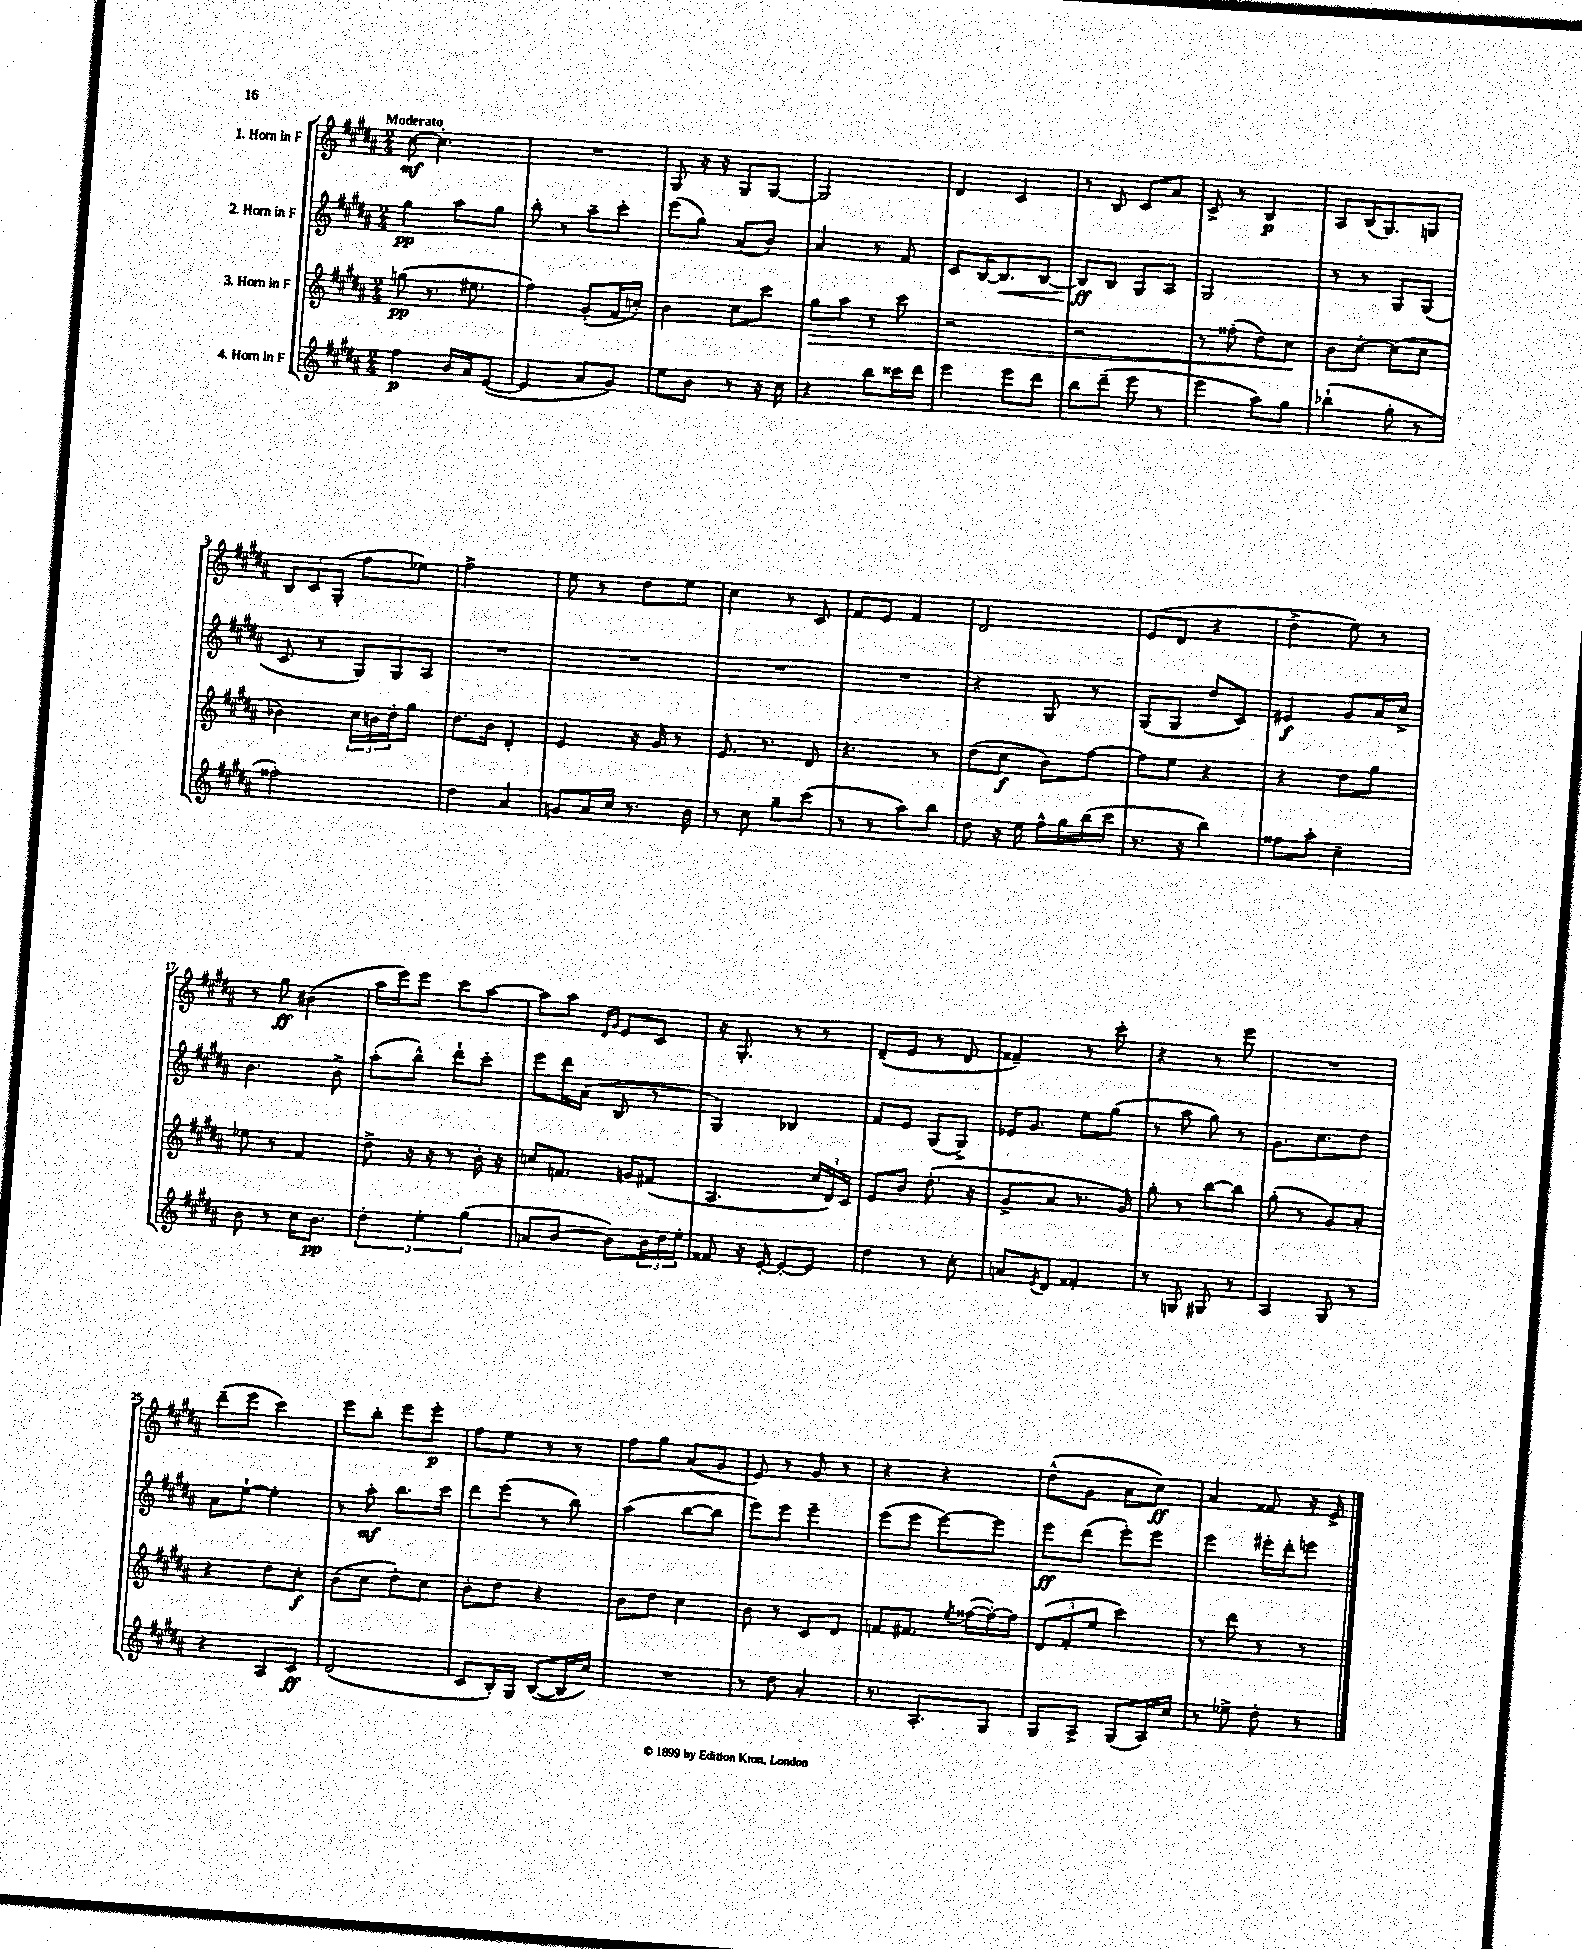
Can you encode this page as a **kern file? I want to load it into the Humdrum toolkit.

**kern	**dynam	**kern	**dynam	**kern	**dynam	**kern	**dynam
*part4	*part4	*part3	*part3	*part2	*part2	*part1	*part1
*staff4	*staff4	*staff3	*staff3	*staff2	*staff2	*staff1	*staff1
*I"4. Horn in F	*	*I"3. Horn in F	*	*I"2. Horn in F	*	*I"1. Horn in F	*
*clefG2	*	*clefG2	*	*clefG2	*	*clefG2	*
*k[f#c#g#d#a#]	*	*k[f#c#g#d#a#]	*	*k[f#c#g#d#a#]	*	*k[f#c#g#d#a#]	*
*M2/4	*	*M2/4	*	*M2/4	*	*M2/4	*
=1	=1	=1	=1	=1	=1	=1	=1
!	!	!	!	!	!	!LO:TX:a:B:t=Moderato	!
4ff#\	p	(8ggn\	pp	4gg#\	pp	[8cc#\	mf
.	.	8.r	.	.	.	4.cc#'\]	.
16b/LL	.	.	.	8aa#\L	.	.	.
16a#/J	.	8.ee#X\	.	.	.	.	.
([8e/J	.	.	.	8gg#\J	.	.	.
=2	=2	=2	=2	=2	=2	=2	=2
4e/]	.	4ff#\)	.	8bb'\	.	2r	.
.	.	.	.	8r	.	.	.
8a#/L	.	(8g#'/L	.	8aa#~\L	.	.	.
8g#/J)	.	16f#/L	.	8ccc#'\J	.	.	.
.	.	16ccn'/JJ)	.	.	.	.	.
=3	=3	=3	=3	=3	=3	=3	=3
8ee\L	.	4b\	.	(8eee\L	.	8G#/	.
8b\J	.	.	.	8gg#\J)	.	16r	.
.	.	.	.	.	.	16r	.
8r	.	8cc#\L	.	(8a#/L	.	8G#/L	.
16r	.	8ccc#\J	.	8b/J)	.	[8G#/J	.
16cc#\	.	.	.	.	.	.	.
=4	=4	=4	=4	=4	=4	=4	=4
!	!	!	!LO:HP:b	!	!	!	!
4r	.	8gg#\L	>	4a#/	.	2G#/]	.
.	.	8aa#\J	.	.	.	.	.
8bb\L	.	8r	.	8r	.	.	.
16ccc##X\L	.	8ccc#\	.	8f#/	.	.	.
16ddd#\JJ	.	.	.	.	.	.	.
=5	=5	=5	=5	=5	=5	=5	=5
4eee\	.	2r	.	8c#/L	.	4d#/	.
.	.	.	.	[16B/K	.	.	.
!	!	!	!	!	!LO:HP:b	!	!
.	.	.	.	8.B/]	<	.	.
8eee\L	.	.	.	.	.	4c#/	.
8ddd#\J	.	.	.	[8B/J	.	.	.
=6	=6	=6	=6	=6	=6	=6	=6
8bb\L	.	2r	.	8B/L]	ff	8r	.
(8ddd#~\J	.	.	.	8B/J	[	8B/	.
8eee\	.	.	.	8G#/L	.	8c#/L	.
8r	.	.	.	8A#/J	.	8a#/J	.
=7	=7	=7	=7	=7	=7	=7	=7
4eee\	.	8r	.	2G#/	.	8c#^/	.
.	.	(8ff##X'\	.	.	.	8r	.
8aa#\L)	.	8dd#\L)	.	.	.	4B/	p
8gg#\J	.	8cc#\J	.	.	.	.	.
.	.	.	]	.	.	.	.
=8	=8	=8	=8	=8	=8	=8	=8
(4bb-X`\	.	8b\L	.	8r	.	8A#/L	.
.	.	[8cc#'\J	.	8r	.	(16B/K	.
.	.	.	.	.	.	8.G#/)	.
8gg#'\	.	(8cc#\L]	.	8G#/L	.	.	.
8r	.	8cc#\J	.	(8G#/J	.	8Gn/J	.
!!LO:LB:g=z
=9	=9	=9	=9	=9	=9	=9	=9
2ff##X'\)	.	4b-X\)	.	8c#/	.	12B/L	.
.	.	.	.	.	.	12c#/	.
.	.	.	.	8r	.	.	.
.	.	.	.	.	.	(12G#'/J	.
.	.	24cc#\LL	.	12G#/L)	.	8ff#\L	.
.	.	24bn\	.	.	.	.	.
.	.	24dd#'\J	.	12G#/	.	.	.
.	.	8gg#\J	.	.	.	8ee-X\J)	.
.	.	.	.	12A#/J	.	.	.
=10	=10	=10	=10	=10	=10	=10	=10
4dd#\	.	8.dd#\L	.	2r	.	2ff#^\	.
.	.	16b\Jk	.	.	.	.	.
4a#/	.	4d#'/	.	.	.	.	.
=11	=11	=11	=11	=11	=11	=11	=11
8gn/L	.	4e/	.	2r	.	8ee\	.
16a#/L	.	.	.	.	.	8r	.
16cc#/JJ	.	.	.	.	.	.	.
8.r	.	16r	.	.	.	8dd#\L	.
.	.	16g#/	.	.	.	.	.
.	.	8r	.	.	.	8ee\J	.
16b\	.	.	.	.	.	.	.
=12	=12	=12	=12	=12	=12	=12	=12
8r	.	8.e/	.	2r	.	4cc#\	.
8cc#\	.	.	.	.	.	.	.
.	.	8.r	.	.	.	.	.
8gg#~\L	.	.	.	.	.	8r	.
(8ccc#\J	.	8d#/	.	.	.	8c#/	.
=13	=13	=13	=13	=13	=13	=13	=13
8r	.	4.r	.	2r	.	8f#/L	.
8r	.	.	.	.	.	8e/J	.
8aa#\L)	.	.	.	.	.	4f#/	.
8bb\J	.	8r	.	.	.	.	.
=14	=14	=14	=14	=14	=14	=14	=14
8dd#\	.	(8dd#\L	.	4r	.	2d#/	.
16r	.	8cc#\J	f	.	.	.	.
16ee\	.	.	.	.	.	.	.
16ff#^^\LL	.	8b\L)	.	8G#/	.	.	.
16gg#\	.	.	.	.	.	.	.
(16bb\	.	[8ff#\J	.	8r	.	.	.
16ccc#\JJ	.	.	.	.	.	.	.
=15	=15	=15	=15	=15	=15	=15	=15
8.r	.	8ff#\L]	.	(8G#/L	.	(8e/L	.
.	.	8ee\J	.	8G#/J	.	8d#/J	.
16r	.	.	.	.	.	.	.
4bb\)	.	4r	.	8dd#/L	.	4r	.
.	.	.	.	8c#/J)	.	.	.
=16	=16	=16	=16	=16	=16	=16	=16
8ff##X\L	.	4r	.	4e#X/	f	4dd#^\	.
8aa#'\J	.	.	.	.	.	.	.
4cc#~\	.	8dd#\L	.	8g#/L	.	8ee\)	.
.	.	8gg#\J	.	16a#/L	.	8r	.
.	.	.	.	16cc#^/JJ	.	.	.
!!LO:LB:g=z
=17	=17	=17	=17	=17	=17	=17	=17
8b\	.	8ee-X\	.	4.b\	.	8r	.
8r	.	8r	.	.	.	8gg#\	ff
16cc#\KL	.	4f#/	.	.	.	(4b#X\	.
8.b\J	pp	.	.	.	.	.	.
.	.	.	.	8b^\	.	.	.
=18	=18	=18	=18	=18	=18	=18	=18
6dd#'\	.	8dd#^\	.	(8aa#'\L	.	16aa#\LL	.
.	.	.	.	.	.	16eee\J)	.
.	.	16r	.	8bb^^\J)	.	8eee\J	.
6ee'\	.	.	.	.	.	.	.
.	.	16r	.	.	.	.	.
.	.	8r	.	8ddd#`\L	.	8ccc#\L	.
(6gg#\	.	.	.	.	.	.	.
.	.	16b'\	.	8ccc#'\J	.	[8aa#\J	.
.	.	16r	.	.	.	.	.
=19	=19	=19	=19	=19	=19	=19	=19
8an/L	.	8ccn/L	.	8eee\L	.	8aa#\L]	.
[8b/J	.	8.fn/J	.	16ddd#\L	.	8aa#\J	.
.	.	.	.	(16a#\JJ	.	.	.
.	.	.	.	.	.	16qqd#/LL	.
.	.	.	.	.	.	16qqg#/JJ	.
8b\L])	.	.	.	8B/	.	8e/L	.
.	.	16gn/KL	.	.	.	.	.
24b\L	.	(8f#X/J	.	8r	.	8c#/J	.
24dd#\	.	.	.	.	.	.	.
24ee'\JJ	.	.	.	.	.	.	.
=20	=20	=20	=20	=20	=20	=20	=20
8f##X/	.	4.A#/	.	4G#/)	.	16r	.
.	.	.	.	.	.	8.G#'/	.
16r	.	.	.	.	.	.	.
[16e'/	.	.	.	.	.	.	.
8e'/L_	.	.	.	4B-X/	.	8r	.
8e/J]	.	24cc#/LL	.	.	.	8r	.
.	.	24d#/)	.	.	.	.	.
.	.	24c#/JJ	.	.	.	.	.
=21	=21	=21	=21	=21	=21	=21	=21
4dd#\	.	8e/L	.	8f#/L	.	(8d#~/L	.
.	.	8b/J	.	8e/J	.	8e/J	.
8r	.	(8.dd#'\	.	(8G#/L	.	8r	.
8cc#'\	.	.	.	8G#^/J)	.	8d#/	.
.	.	16r	.	.	.	.	.
=22	=22	=22	=22	=22	=22	=22	=22
8an/L	.	8g#^/L	.	16e-X/KL	.	4f##X~/)	.
.	.	.	.	8.g#/J	.	.	.
8qe/	.	.	.	.	.	.	.
8d#/J	.	8a#/J	.	.	.	.	.
4f##X'/	.	8.r	.	8ee\L	.	8r	.
.	.	.	.	(8gg#\J	.	8ccc#'\	.
.	.	16g#/)	.	.	.	.	.
=23	=23	=23	=23	=23	=23	=23	=23
8r	.	8gg#'\	.	8r	.	4r	.
8Gn/	.	8r	.	8aa#\	.	.	.
8G#X/	.	[8bb\L	.	8gg#\)	.	8r	.
8r	.	8bb\J]	.	8r	.	8eee\	.
=24	=24	=24	=24	=24	=24	=24	=24
4A#/	.	(8gg#'\	.	8.g#\L	.	2r	.
.	.	8r	.	.	.	.	.
.	.	.	.	8.cc#\	.	.	.
8G#/	.	8g#/L)	.	.	.	.	.
8r	.	8a#'/J	.	8dd#\J	.	.	.
!!LO:LB:g=z
=25	=25	=25	=25	=25	=25	=25	=25
4r	.	4r	.	8a#\L	.	(8ddd#~\L	.
.	.	.	.	[8ee`\J	.	8eee\J	.
8A#/L	.	8dd#\L	.	4ee'\]	.	4ccc#\)	.
8c#/J	ff	8cc#'\J	f	.	.	.	.
=26	=26	=26	=26	=26	=26	=26	=26
(2d#/	.	(8b\L	.	8r	.	8eee\L	.
.	.	8cc#\J	.	8aa#'\	mf	8bb'\J	.
.	.	8dd#'\L)	.	8.bb\L	.	8eee\L	.
.	.	8cc#\J	.	.	.	8eee'\J	p
.	.	.	.	16ccc#\Jk	.	.	.
=27	=27	=27	=27	=27	=27	=27	=27
8c#/L	.	8b'\L	.	8ddd#\L	.	8ff#\L	.
16B'/L)	.	8dd#\J	.	(8eee\J	.	8ee\J	.
16G#/JJ	.	.	.	.	.	.	.
([8B/L	.	4r	.	8r	.	8r	.
16B/L]	.	.	.	8bb\)	.	8r	.
16cc#/JJ)	.	.	.	.	.	.	.
=28	=28	=28	=28	=28	=28	=28	=28
2r	.	8b\L	.	(4aa#\	.	8ff#\L	.
.	.	8dd#\J	.	.	.	8gg#\J	.
.	.	4cc#\	.	[8bb\L	.	(8a#/L	.
.	.	.	.	8bb\J]	.	8g#/J	.
=29	=29	=29	=29	=29	=29	=29	=29
8r	.	8b\	.	8eee\L)	.	8e/)	.
8dd#\	.	8r	.	8eee\J	.	8r	.
4a#'/	.	8c#/L	.	4eee~\	.	8g#/	.
.	.	8d#/J	.	.	.	8r	.
=30	=30	=30	=30	=30	=30	=30	=30
8.r	.	8fn/L	.	(8eee\L	.	4r	.
.	.	8.f#X/J	.	8eee\J	.	.	.
8.A#'/L	.	.	.	.	.	.	.
.	.	.	.	[8eee\L)	.	4r	.
.	.	8qee/	.	.	.	.	.
.	.	([16ff##X\LL	.	.	.	.	.
8G#/J	.	16ff##'\_)	.	8eee\J]	.	.	.
.	.	16ff##\JJ]	.	.	.	.	.
=31	=31	=31	=31	=31	=31	=31	=31
8G#/L	.	(12d#/L	.	8eee\L	ff	(8dd#^^\L	.
.	.	12f#'/	.	.	.	.	.
8A#^/J	.	.	.	(8ddd#\J	.	8g#\J	.
.	.	12ee/J	.	.	.	.	.
(8G#/L	.	4ccc#\)	.	8eee'\L)	.	8a#\L	.
16A#/L)	.	.	.	8eee\J	.	8cc#\J)	ff
16cc#/JJ	.	.	.	.	.	.	.
=32	=32	=32	=32	=32	=32	=32	=32
8r	.	8r	.	4eee\	.	4a#/	.
8ee-X^\	.	8ddd#\	.	.	.	.	.
8dd#'\	.	8r	.	16eee#X'\LL	.	8f##X/	.
.	.	.	.	16ddd#'\J	.	.	.
8r	.	8r	.	8eeen\J	.	16r	.
.	.	.	.	.	.	16e^/	.
==	==	==	==	==	==	==	==
*-	*-	*-	*-	*-	*-	*-	*-
